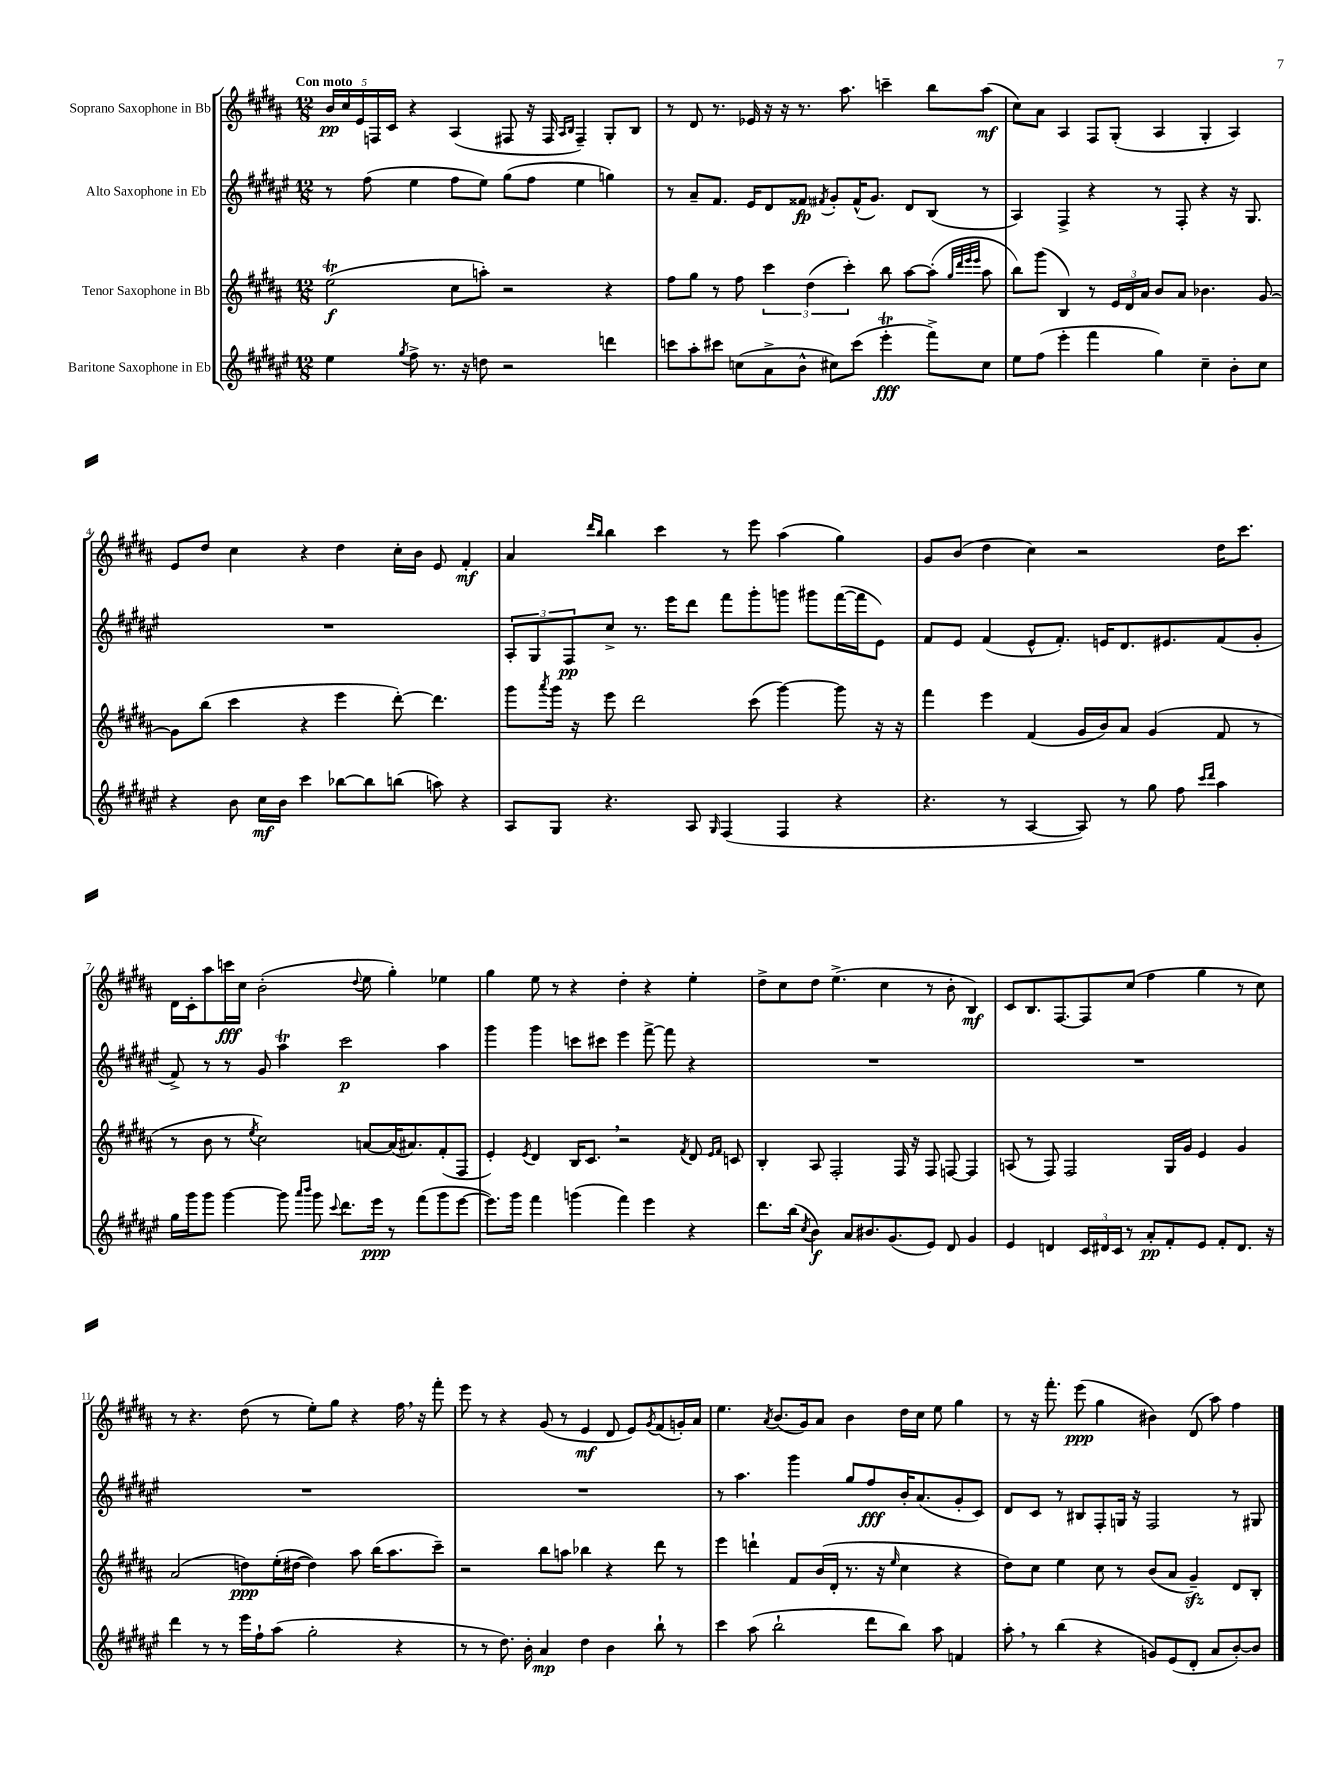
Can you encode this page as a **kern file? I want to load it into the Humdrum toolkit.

**kern	**kern	**kern	**kern
*staff4	*staff3	*staff2	*staff1
*clefG2	*clefG2	*clefG2	*clefG2
*k[f#c#g#d#a#e#]	*k[f#c#g#d#a#]	*k[f#c#g#d#a#e#]	*k[f#c#g#d#a#]
*M12/8	*M12/8	*M12/8	*M12/8
4ee#	(2ee	8r	20b
.	.	.	20cc#
.	.	.	20e
.	.	(8ff#	.
.	.	.	20F
.	.	.	20c#
8qgg#	.	.	.
8ff#^	.	4ee#	4r
8.r	.	.	.
.	8cc#	8ff#	(4A#
16r	.	.	.
8dd	8aa')	8ee#)	.
2r	2r	(8gg#	8F#
.	.	8ff#	16r
.	.	.	16F#
.	.	.	16qqA#
.	.	.	16qqB
.	.	4ee#	4F#~)
4ddd	4r	4gg)	8G#'
.	.	.	8B
=	=	=	=
8ccc	8ff#	8r	8r
8aa#'	8gg#	8a#~	8d#
8ccc#	8r	8.f#	8.r
(8cc	8ff#	.	.
.	.	16e#	16e-
8a#^	6ccc#	8d#	16r
.	.	.	16r
8b^^	.	8f##	8.r
.	(6dd#	.	.
.	.	8qf#	.
8cc#)	.	8g#'	.
.	.	.	8.aa#
.	6ccc#')	.	.
(8ccc#	.	(16f#^^	.
.	.	8.g#)	.
4eee#'	8bb	.	4ccc~
.	[8aa#	8d#	.
8fff#^)	(8aa#']	(8B	8bb
.	32qqgg#	.	.
.	32qqddd#	.	.
.	32qqeee	.	.
.	32qqeee	.	.
8cc#	8aa#	8r	(8aa#
=	=	=	=
8ee#	8bb)	4A#)	8cc#)
(8ff#	(8ggg#	.	8a#
4eee#'	4B)	4F#^	4A#
4fff#	8r	4r	8F#
.	24e	.	(8G#'
.	24d#	.	.
.	24a#	.	.
4gg#)	8b	8r	4A#
.	8a#	8F#'	.
4cc#~	4.b-	4r	4G#'
8b'	.	16r	4A#)
.	.	8.G#	.
8cc#	[8g#	.	.
=	=	=	=
4r	8g#]	1.r	8e
.	(8bb	.	8dd#
8b	4ccc#	.	4cc#
16cc#	.	.	.
16b	.	.	.
4ccc#	4r	.	4r
[8bb-	4eee	.	4dd#
8bb-]	.	.	.
(8bb	[8ddd#')	.	16cc#'
.	.	.	16b
8aa)	4.ddd#]	.	8e
4r	.	.	4f#'
=	=	=	=
8A#	8ggg#	12A#'	4a#
.	.	12G#	.
.	8qaaa#	.	.
8G#	16ggg#	.	.
.	.	12F#	.
.	16r	.	.
.	.	.	16qqddd#
.	.	.	16qqbb
4.r	8eee	8cc#^	4bb
.	2ddd#	8.r	.
.	.	.	4ccc#
.	.	16eee#	.
8A#	.	8ddd#	.
16qqG#	.	.	.
(4F#	.	8fff#	8r
.	(8ccc#	8ggg#'	8eee
4F#	[4ggg#)	8ggg	(4aa#
.	.	8ggg#	.
4r	8ggg#]	([16fff#	4gg#)
.	.	16fff#]	.
.	16r	8e#)	.
.	16r	.	.
=	=	=	=
4.r	4fff#	8f#	8g#
.	.	8e#	(8b
.	4eee	(4f#	4dd#
8r	.	.	.
[4A#	(4f#	8e#^^	4cc#)
.	.	8.f#')	.
8A#])	16g#	.	2r
.	16b)	16e	.
8r	8a#	8.d#	.
8gg#	(4g#	.	.
.	.	8.e#	.
8ff#	.	.	.
16qqccc#	.	.	.
16qqddd#	.	.	.
4aa#	8f#	(8f#	16dd#
.	.	.	8.ccc#
.	8r	8g#'	.
=	=	=	=
16gg#	8r	8f#^)	16d#
16ggg#	.	.	16c#'
8ggg#	8b	8r	8aa#
[4ggg#	8r	8r	16ccc
.	.	.	16cc#
.	8qee	.	.
.	2cc#)	8g#	(2b'
8ggg#]	.	4aa#	.
16qqaaa#	.	.	.
16qqbbb	.	.	.
8ggg#	.	.	.
8qqccc#	.	.	.
8.ddd#	.	2ccc#	.
.	.	.	8qqdd#
.	[8a	.	8ee
16eee#	.	.	.
8r	(16a]	.	4gg#')
.	8.a#)	.	.
(8fff#	.	.	.
8ggg#	(8f#'	4aa#	4ee-
[8eee#	8F#	.	.
=	=	=	=
8.eee#])	4e')	4ggg#	4gg#
16ggg#	.	.	.
.	8qe	.	.
4fff#	4d#	4ggg#	8ee
.	.	.	8r
(4ggg	16B	8ccc	4r
.	8.c#	.	.
.	.	8ccc#	.
4fff#)	2r	4eee#	4dd#'
4eee#	.	[8fff#^	4r
.	.	8fff#]	.
.	8qf#	.	.
4r	8d#	4r	4ee'
.	16qqe	.	.
.	16qqf#	.	.
.	8c	.	.
=	=	=	=
8.ddd#	4B'	1.r	8dd#^
.	.	.	8cc#
(16bb	.	.	.
8qcc#	.	.	.
4b)	8A#	.	8dd#
.	2F#'	.	(4.ee^
8a#	.	.	.
8.b#	.	.	.
.	.	.	4cc#
(8.g#	.	.	.
.	16F#	.	.
.	16r	.	.
8e#)	8F#	.	8r
8d#	[8F	.	8b'
4g#	4F]	.	4B)
=	=	=	=
4e#	(8A	1.r	8c#
.	8r	.	8.B
4d	8F#)	.	.
.	.	.	[8.F#
.	2F#	.	.
24c#	.	.	8F#]
24d#	.	.	.
24c#	.	.	.
8r	.	.	(8cc#
8a#'	.	.	4ff#
8f#'	16G#	.	.
.	16g#	.	.
8e#	4e	.	4gg#
8f#'	.	.	.
8.d#	4g#	.	8r
.	.	.	8cc#)
16r	.	.	.
=	=	=	=
4ddd#	(2a#	1.r	8r
.	.	.	4.r
8r	.	.	.
8r	.	.	.
16eee#	8dd)	.	(8dd#
16ff#`	.	.	.
(8aa#	(16ee'	.	8r
.	[16dd#	.	.
2gg#'	4dd#])	.	8ee')
.	.	.	8gg#
.	8aa#	.	4r
.	(16bb	.	.
.	8.aa#	.	.
4r	.	.	16ff#
.	.	.	16r
.	8ccc#~)	.	8fff#'
=	=	=	=
8r	2r	1.r	8eee
8r	.	.	8r
8.dd#)	.	.	4r
16b'	.	.	.
4a#	8bb	.	(8g#
.	8aa	.	8r
4dd#	4bb-	.	4e
4b	4r	.	8d#
.	.	.	8e)
.	.	.	8qg#
8bb`	8ddd#	.	(8f#
8r	8r	.	16g')
.	.	.	16a#
=	=	=	=
4ccc#	4eee	8r	4.ee
.	.	4.aa#	.
(8aa#	4ddd`	.	.
.	.	.	8qa#
2bb`	.	.	(8.b
.	8f#	4ggg#	.
.	.	.	16g#)
.	(16b	.	8a#
.	16d#'	.	.
.	8.r	8gg#	4b
8ddd#	.	8ff#	.
.	16r	.	.
.	16qqee	.	.
8bb)	4cc#	16b'	16dd#
.	.	(8.a#	16cc#
8aa#	.	.	8ee
4f	4r	8g#'	4gg#
.	.	8c#)	.
=	=	=	=
8aa#'	8dd#)	8d#	8r
8r	8cc#	8c#	16r
.	.	.	8.fff#'
(4bb	4ee	8r	.
.	.	8B#	(8eee
4r	8cc#	8F#'	4gg#
.	8r	16G	.
.	.	16r	.
8g)	(8b	2F#	4b#)
(8e#	8a#	.	.
8d#'	4g#~)	.	(8d#
8a#	.	.	8aa#)
[8b')	8d#	8r	4ff#
8b]	8B'	8G#	.
==	==	==	==
*-	*-	*-	*-
